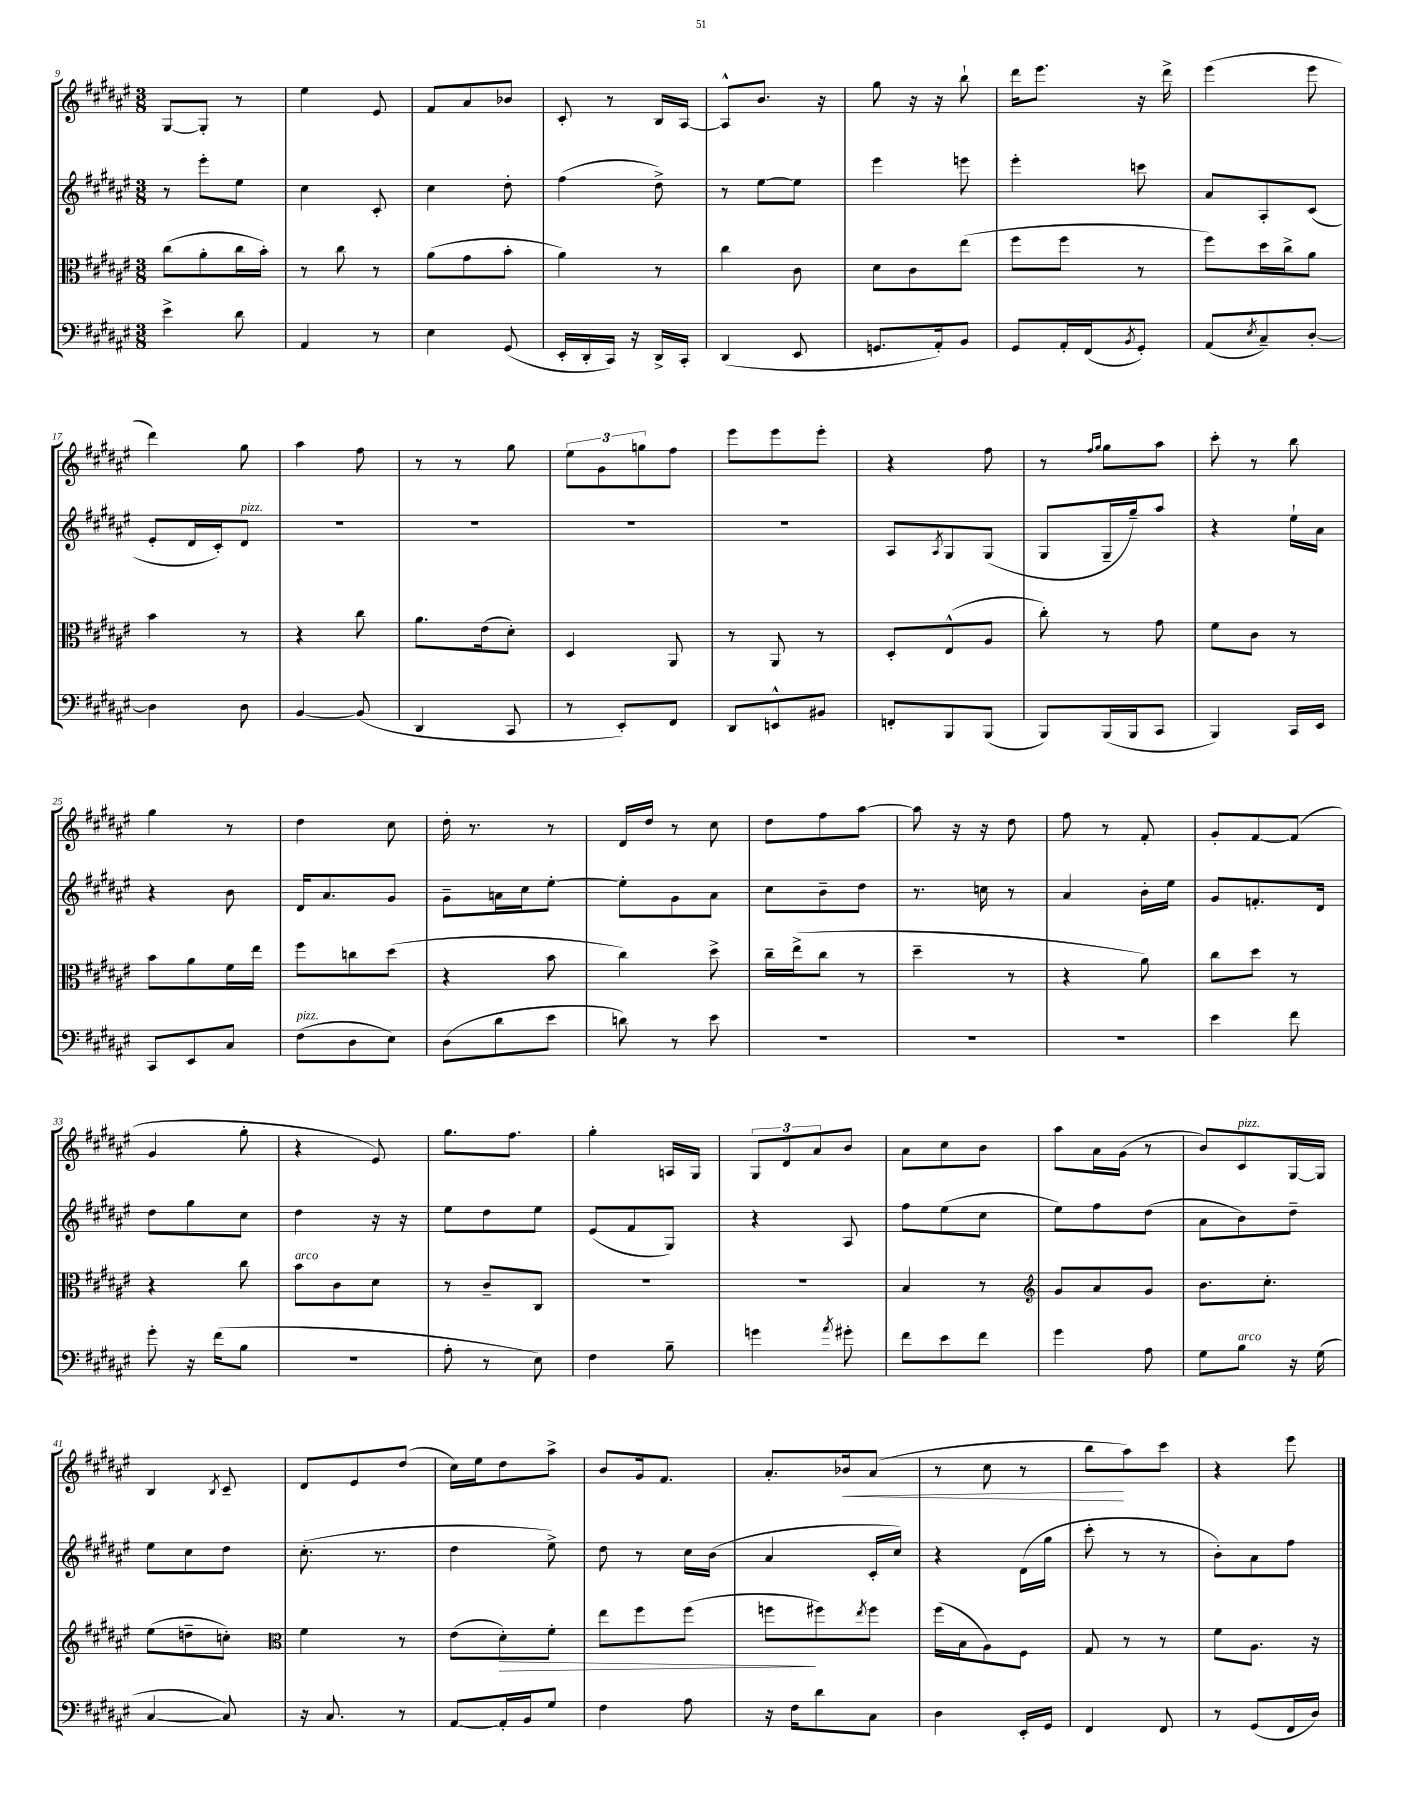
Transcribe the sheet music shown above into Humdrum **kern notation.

**kern	**kern	**kern	**kern
*staff4	*staff3	*staff2	*staff1
*clefF4	*clefC3	*clefG2	*clefG2
*k[f#c#g#d#a#e#]	*k[f#c#g#d#a#e#]	*k[f#c#g#d#a#e#]	*k[f#c#g#d#a#e#]
*M3/8	*M3/8	*M3/8	*M3/8
4e#^	(8cc#	8r	[8G#
.	8a#'	8eee#'	8G#']
8d#	16cc#	8ee#	8r
.	16b')	.	.
=	=	=	=
4AA#	8r	4cc#	4ee#
.	8cc#	.	.
8r	8r	8c#'	8e#
=	=	=	=
4E#	(8a#	4cc#	8f#
.	8g#	.	8a#
(8GG#	8b'	8dd#'	8b-
=	=	=	=
16EE#'	4a#)	(4ff#	8c#'
16DD#'	.	.	.
16CC#)	.	.	8r
16r	.	.	.
16DD#^	8r	8dd#^)	16B
16CC#'	.	.	[16A#
=	=	=	=
(4DD#	4cc#	8r	8A#^^]
.	.	[8ee#	8.b
8EE#	8c#	8ee#]	.
.	.	.	16r
=	=	=	=
8.GG	8d#	4eee#	8gg#
.	8c#	.	16r
16AA#')	.	.	16r
8BB	(8ee#	8eee	8bb`
=	=	=	=
8GG#	8ff#	4eee#'	16ddd#
.	.	.	8.eee#
16AA#'	8ff#	.	.
(16FF#	.	.	.
8qBB	.	.	.
8GG#')	8r	8ccc	16r
.	.	.	16ddd#^
=	=	=	=
(8AA#	8ff#)	8a#	(4eee#
8qE#	.	.	.
8C#~)	16dd#	8A#'	.
.	16cc#^	.	.
[8D#'	8a#	(8c#	8eee#
=	=	=	=
4D#]	4b	8e#'	4ddd#)
.	.	16d#	.
.	.	16c#')	.
8D#	8r	8d#	8gg#
=	=	=	=
[4BB	4r	4.r	4aa#
(8BB]	8cc#	.	8ff#
=	=	=	=
4DD#	8.a#	4.r	8r
.	.	.	8r
.	(16e#	.	.
8CC#	8d#')	.	8gg#
=	=	=	=
8r	4D#	4.r	12ee#
.	.	.	12g#
8EE#')	.	.	.
.	.	.	12gg
8FF#	8AA#	.	8ff#
=	=	=	=
8DD#	8r	4.r	8eee#
8EE^^	8AA#	.	8eee#
8BB#	8r	.	8eee#'
=	=	=	=
8FF'	8D#'	8A#	4r
.	.	8qA#	.
8BBB	(8E#^^	8G#	.
(8BBB	8A#	(8G#	8ff#
=	=	=	=
8BBB)	8cc#')	8G#	8r
.	.	.	16qqff#
.	.	.	16qqgg#
(16BBB	8r	16G#~	8gg#
16BBB	.	16gg#~)	.
8CC#	8g#	8aa#	8aa#
=	=	=	=
4BBB)	8f#	4r	8ccc#'
.	8c#	.	8r
16CC#	8r	16ee#`	8bb
16EE#	.	16a#	.
=	=	=	=
8CC#	8b	4r	4gg#
8EE#	8a#	.	.
8C#	16f#	8b	8r
.	16ee#	.	.
=	=	=	=
(8F#	8ff#	16d#	4dd#
.	.	8.a#	.
8D#	8cc	.	.
8E#)	(8dd#	8g#	8cc#
=	=	=	=
(8D#	4r	8g#~	16dd#'
.	.	.	8.r
8d#	.	16a	.
.	.	16cc#	.
8e#	8b	[8ee#'	8r
=	=	=	=
8d)	4cc#)	8ee#']	16d#
.	.	.	16dd#
8r	.	8g#	8r
8e#	8dd#^	8a#	8cc#
=	=	=	=
4.r	16cc#~	8cc#	8dd#
.	(16ee#^	.	.
.	8cc#	8b~	8ff#
.	8r	8dd#	[8aa#
=	=	=	=
4.r	4dd#~	8.r	8aa#]
.	.	.	16r
.	.	16cc	16r
.	8r	8r	8dd#
=	=	=	=
4.r	4r	4a#	8ff#
.	.	.	8r
.	8a#)	16b'	8f#'
.	.	16ee#	.
=	=	=	=
4e#	8cc#	8g#	8g#'
.	8dd#	8.f'	[8f#
8f#	8r	.	(8f#]
.	.	16d#	.
=	=	=	=
8g#'	4r	8dd#	4g#
16r	.	8gg#	.
(16f#	.	.	.
8B	8cc#	8cc#	8gg#'
=	=	=	=
4.r	8b	4dd#	4r
.	8c#	.	.
.	8d#	16r	8e#)
.	.	16r	.
=	=	=	=
8A#'	8r	8ee#	8.gg#
8r	8c#~	8dd#	.
.	.	.	8.ff#
8E#)	8C#	8ee#	.
=	=	=	=
4F#	4.r	(8e#	4gg#'
.	.	8f#	.
8B~	.	8G#)	16A
.	.	.	16G#
=	=	=	=
4g	4.r	4r	12G#
.	.	.	12d#
.	.	.	12a#
8qa#	.	.	.
8g#'	.	8A#	8b
=	=	=	=
8f#	4B	8ff#	8a#
8e#	.	(8ee#	8cc#
8f#	8r	8cc#	8b
=	=	=	=
*	*clefG2	*	*
4g#	8g#	8ee#)	8aa#
.	8a#	8ff#	16a#
.	.	.	(16g#
8A#	8g#	(8dd#	8r
=	=	=	=
8G#	8.b	8a#	8b)
8B	.	8b)	8c#
.	8.cc#'	.	.
16r	.	8dd#~	[16G#
(16G#	.	.	16G#]
=	=	=	=
[4C#	(8ee#	8ee#	4B
.	8dd~	8cc#	.
.	.	.	8qB
8C#])	8cc')	8dd#	8c#~
=	=	=	=
*	*clefC3	*	*
16r	4f#	(8.cc#'	8d#
8.C#	.	.	.
.	.	.	8e#
.	.	8.r	.
8r	8r	.	(8dd#
=	=	=	=
[8AA#	(8e#	4dd#	16cc#)
.	.	.	16ee#
16AA#']	8d#')	.	8dd#
16BB	.	.	.
8G#	8f#'	8ee#^)	8aa#^
=	=	=	=
4F#	8ee#	8dd#	8b
.	8ff#	8r	16g#
.	.	.	8.f#
8A#	(8ff#	16cc#	.
.	.	(16b	.
=	=	=	=
16r	8ff	4a#	8.a#'
16F#	.	.	.
8d#	8ff#)	.	.
.	.	.	16b-
.	8qee#	.	.
8C#	8ff#	16c#'	(8a#
.	.	16cc#)	.
=	=	=	=
4D#	(16ff#	4r	8r
.	16B	.	.
.	8A#)	.	8cc#
16EE#'	8F#	(16d#	8r
16GG#	.	16gg#	.
=	=	=	=
4FF#	8G#	8ccc#'	8bb
.	8r	8r	8aa#)
8FF#	8r	8r	8ccc#
=	=	=	=
8r	8f#	8b')	4r
(8GG#	8.A#	8a#	.
16FF#	.	8ff#	8eee#
16D#)	16r	.	.
==	==	==	==
*-	*-	*-	*-
